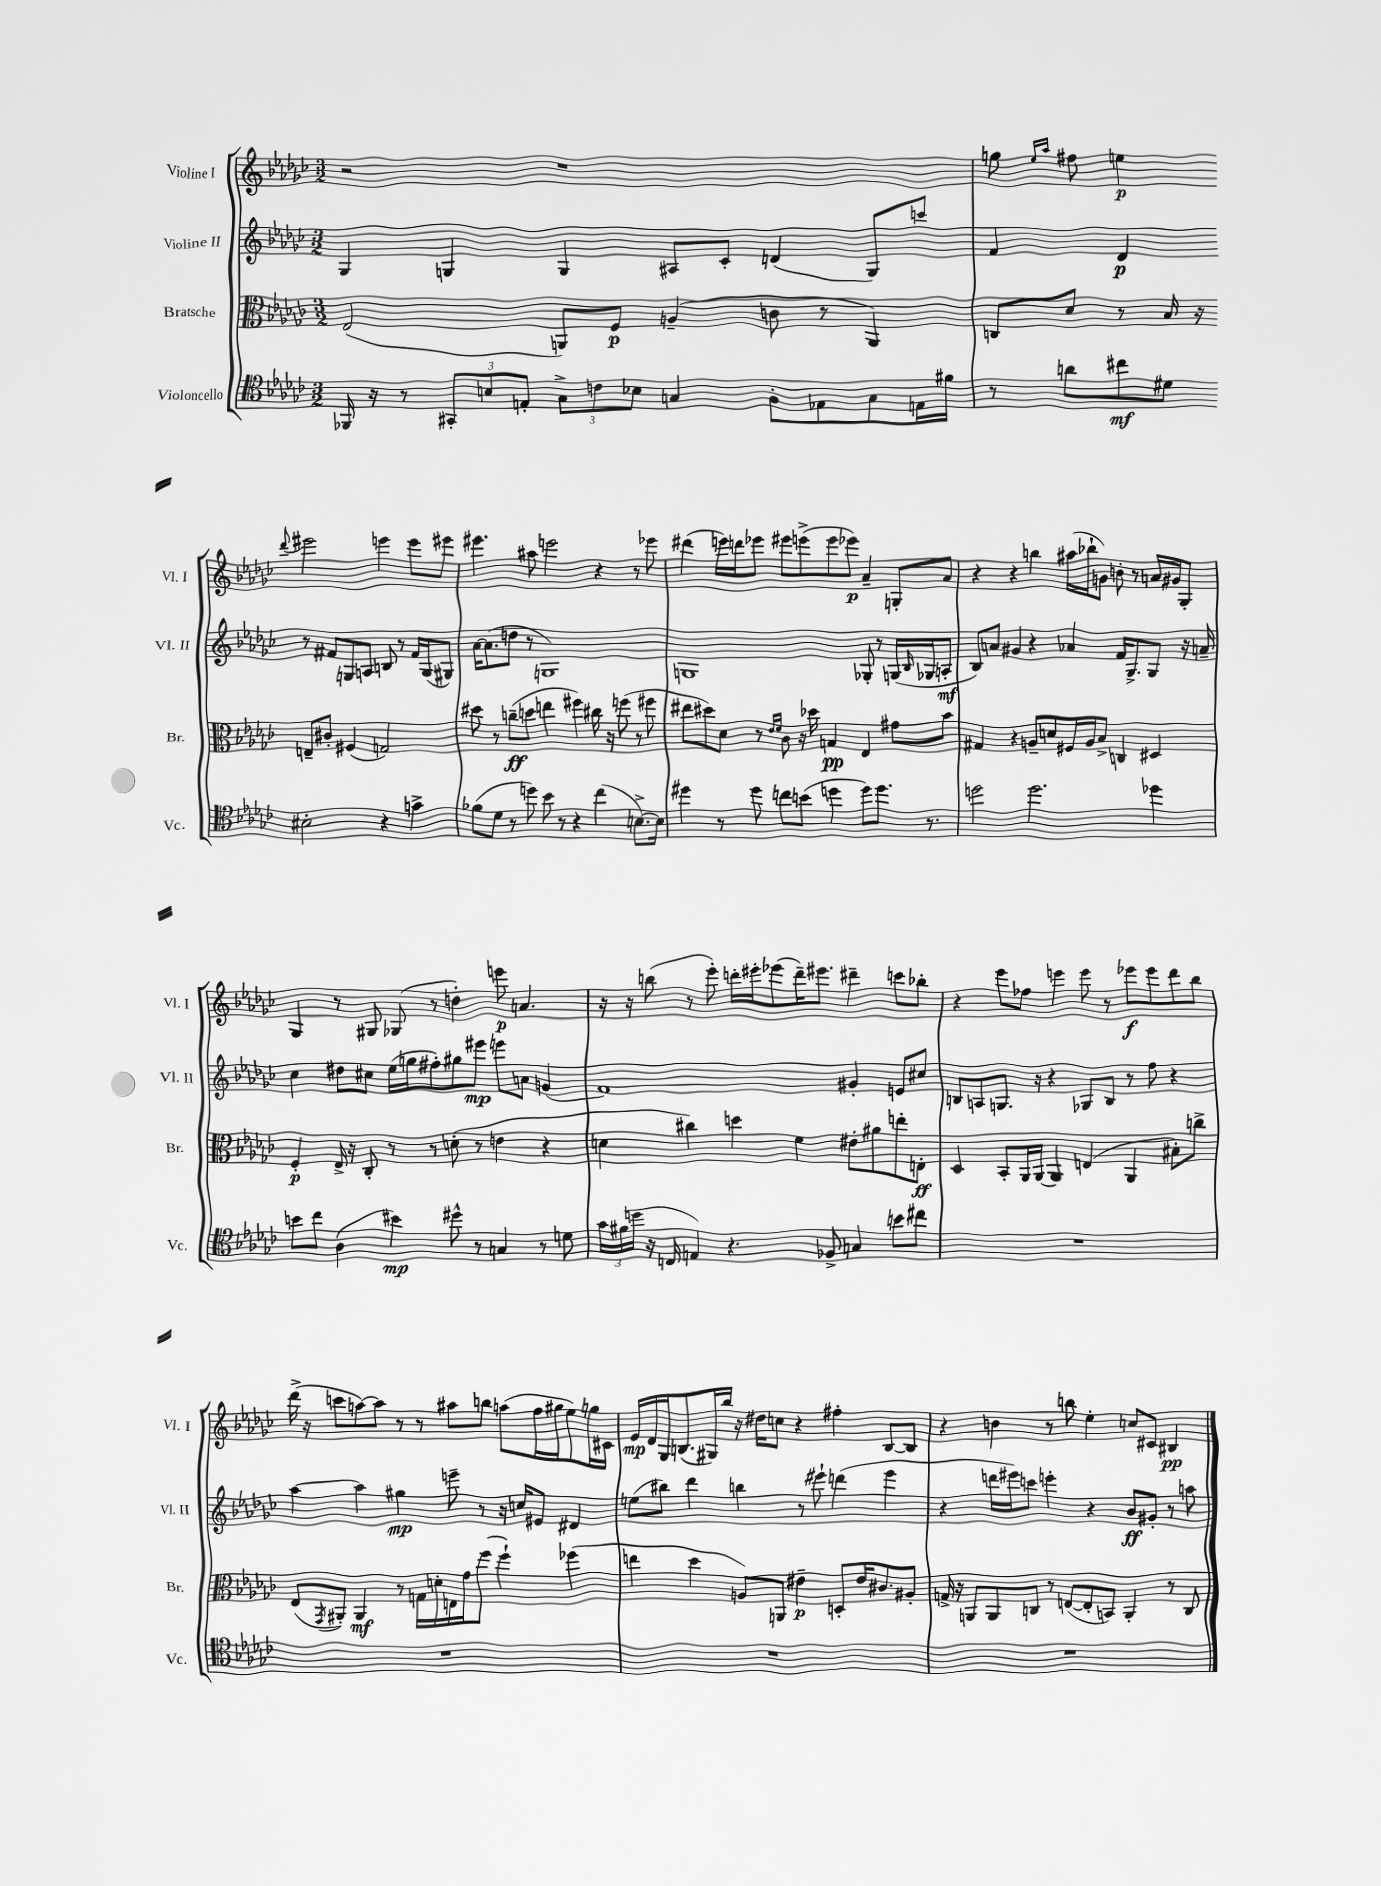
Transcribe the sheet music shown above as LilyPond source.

<<
\new StaffGroup <<
\new Staff = "s0" \with { instrumentName = "Violine I" shortInstrumentName = "Vl. I" } {
    \clef treble \key ges \major \numericTimeSignature \time 3/2
    r2 r1 |
    g''8 \grace { ees''16 aes''16 } fis''8 e''4\p \appoggiatura { des'''8 } eis'''2 e'''4 e'''8 eis'''8 |
    eis'''4. ais''8 e'''2 r4 r8 ees'''8 |
    dis'''4( e'''16) d'''16 ees'''8 eis'''8 e'''8->( e'''8 ees'''8\p) aes'4-- g8-. aes'8 |
    r4 r4 b''4 ais''16( bes''16-! g'8) b'8-. r8 a'16 gis'16 ges8-. |
    ges4 r8 gis8 ges8( r8 d''4-.) e'''8\p a'4. |
    r16 r16 b''8( r8 ees'''8-.) d'''16-. eis'''16-. ees'''8( d'''16--) eis'''8. dis'''4-- c'''8 bes''8-. |
    r4 ees'''8 fes''8 e'''4 e'''8 r8 ees'''8\f ees'''8 des'''8 bes''8 |
    des'''16->( r16 c'''8 a''8~) a''8 r8 r8 ais''8 b''8 a''8( f''16 gis''16 ees''8) g''16 cis'16 |
    ees'16\mp des'16 ges16 b8.( gis16) bes''16 r16 dis''16 c''8 r4 fis''4-. b8~ b8 |
    r4 b'4 r8 b''8 ees''4-. c''8 cis'8 bis4\pp \bar "|." |
}
\new Staff = "s1" \with { instrumentName = "Violine II" shortInstrumentName = "Vl. II" } {
    \clef treble \key ges \major \numericTimeSignature \time 3/2
    ges4 g4 g4 ais8 ces'8-. d'4( g8) c'''8 |
    f'4 des'4\p r8 fis'8 g8 a8 b8 r8 fis'16 g16( gis8) |
    aes'16~ aes'8.( d''8 r8 g1) |
    g1 ges8-. r8 g16( \grace { bes16 } ges16 a8-.\mf |
    bes8) a'8 gis'4 r4 aes'4 f'16 ges8.-> ges8 r16 a'16-- |
    ces''4 dis''8 cis''8 ees''16( g''16 fis''8-.) gis''8 eis'''8\mp e'''8 a'8 g'4( |
    f'1) gis'4-. e'8 cis''8 |
    b8 a8 g8. r16 r4 ges8 b8 r8 f''8 r4 |
    aes''4~ aes''4 gis''4\mp e'''8-- r8 r16 c''16 eis'8 dis'4 |
    e''8( bis''8) des'''4 b''4 r8 eis'''8-! d'''4( eis'''4 |
    r4 d'''16 eis'''16) c'''8 e'''4-. r4 bes'8\ff gis'8-. r8 a''8 \bar "|." |
}
\new Staff = "s2" \with { instrumentName = "Bratsche" shortInstrumentName = "Br." } {
    \clef alto \key ges \major \numericTimeSignature \time 3/2
    ees2( a,8) f8\p a4--( c'8 r8 a,4) |
    c8 des'8 r8 bes16 r16 e8-- cis'8-. fis4( g2) |
    dis''8 r8 c''8--\ff( d''8 e''4 fis''4) cis''16 r16 f''8( r8 fis''8 |
    eis''8 dis''8) des'8 r8 \grace { ees'16 f'16 } ces'8 r16 des''16 g4\pp ees4 gis'8 bes'8 |
    gis4 r4 a8-- d'8 fis16 a16 bes8-> c4 dis4 |
    f4-.\p ees16-> r16 ces8-. r8 r8 d'8-.( r8 e'4 r4 |
    d'4 cis''4) d''4 f'4 eis'8-. ais'8 e''8-. e8-.\ff |
    des4 bes,8-. aes,16 aes,16~ aes,4 e4( aes,4 bis8-.) c''8-> |
    ees8( \acciaccatura { ges,8 } ais,8-.) ais,4\mf r8 g16 d'16-. e16 ges'16 f''8( f''4-!) fes''4( |
    e''4 des''4 a8) a,8 eis'4--\p d8-. eis'16 cis'8. ais8-. |
    g16-> r16 a,8 a,8 c8 r8 e8~( e8-. b,8) a,4-. r8 c8 \bar "|." |
}
\new Staff = "s3" \with { instrumentName = "Violoncello" shortInstrumentName = "Vc." } {
    \clef tenor \key ges \major \numericTimeSignature \time 3/2
    fes,16 r16 r8 \tuplet 3/2 { gis,8-. b8 e8-. } \tuplet 3/2 { ges8-> c'8 bes8 } g4 f8-. ees8 g8 e16 fis'16 |
    r8 a'8 cis''8\mf dis'8 bis2-. r4 g'4-> |
    fes'8( des'8 r8 d''8) bes'8 r8 r4 ces''4( b8.~->) b16 |
    dis''4 r8 dis''8 c''8 b'8( d''4 d''8) d''8. r8. |
    d''2 d''2. des''4 |
    b'8 ces''8 aes4( bis'4\mp) dis''8-^ r8 g4 r8 d'8 |
    \tuplet 3/2 { ges'16 fis'16( d''16 } r16 c16 e4) r4. fes8-> g4 b'8 cis''8 |
    R1. |
    R1. |
    R1. |
    R1. \bar "|." |
}
>>
>>
\layout { \context { \Score \remove "Bar_number_engraver" } }
